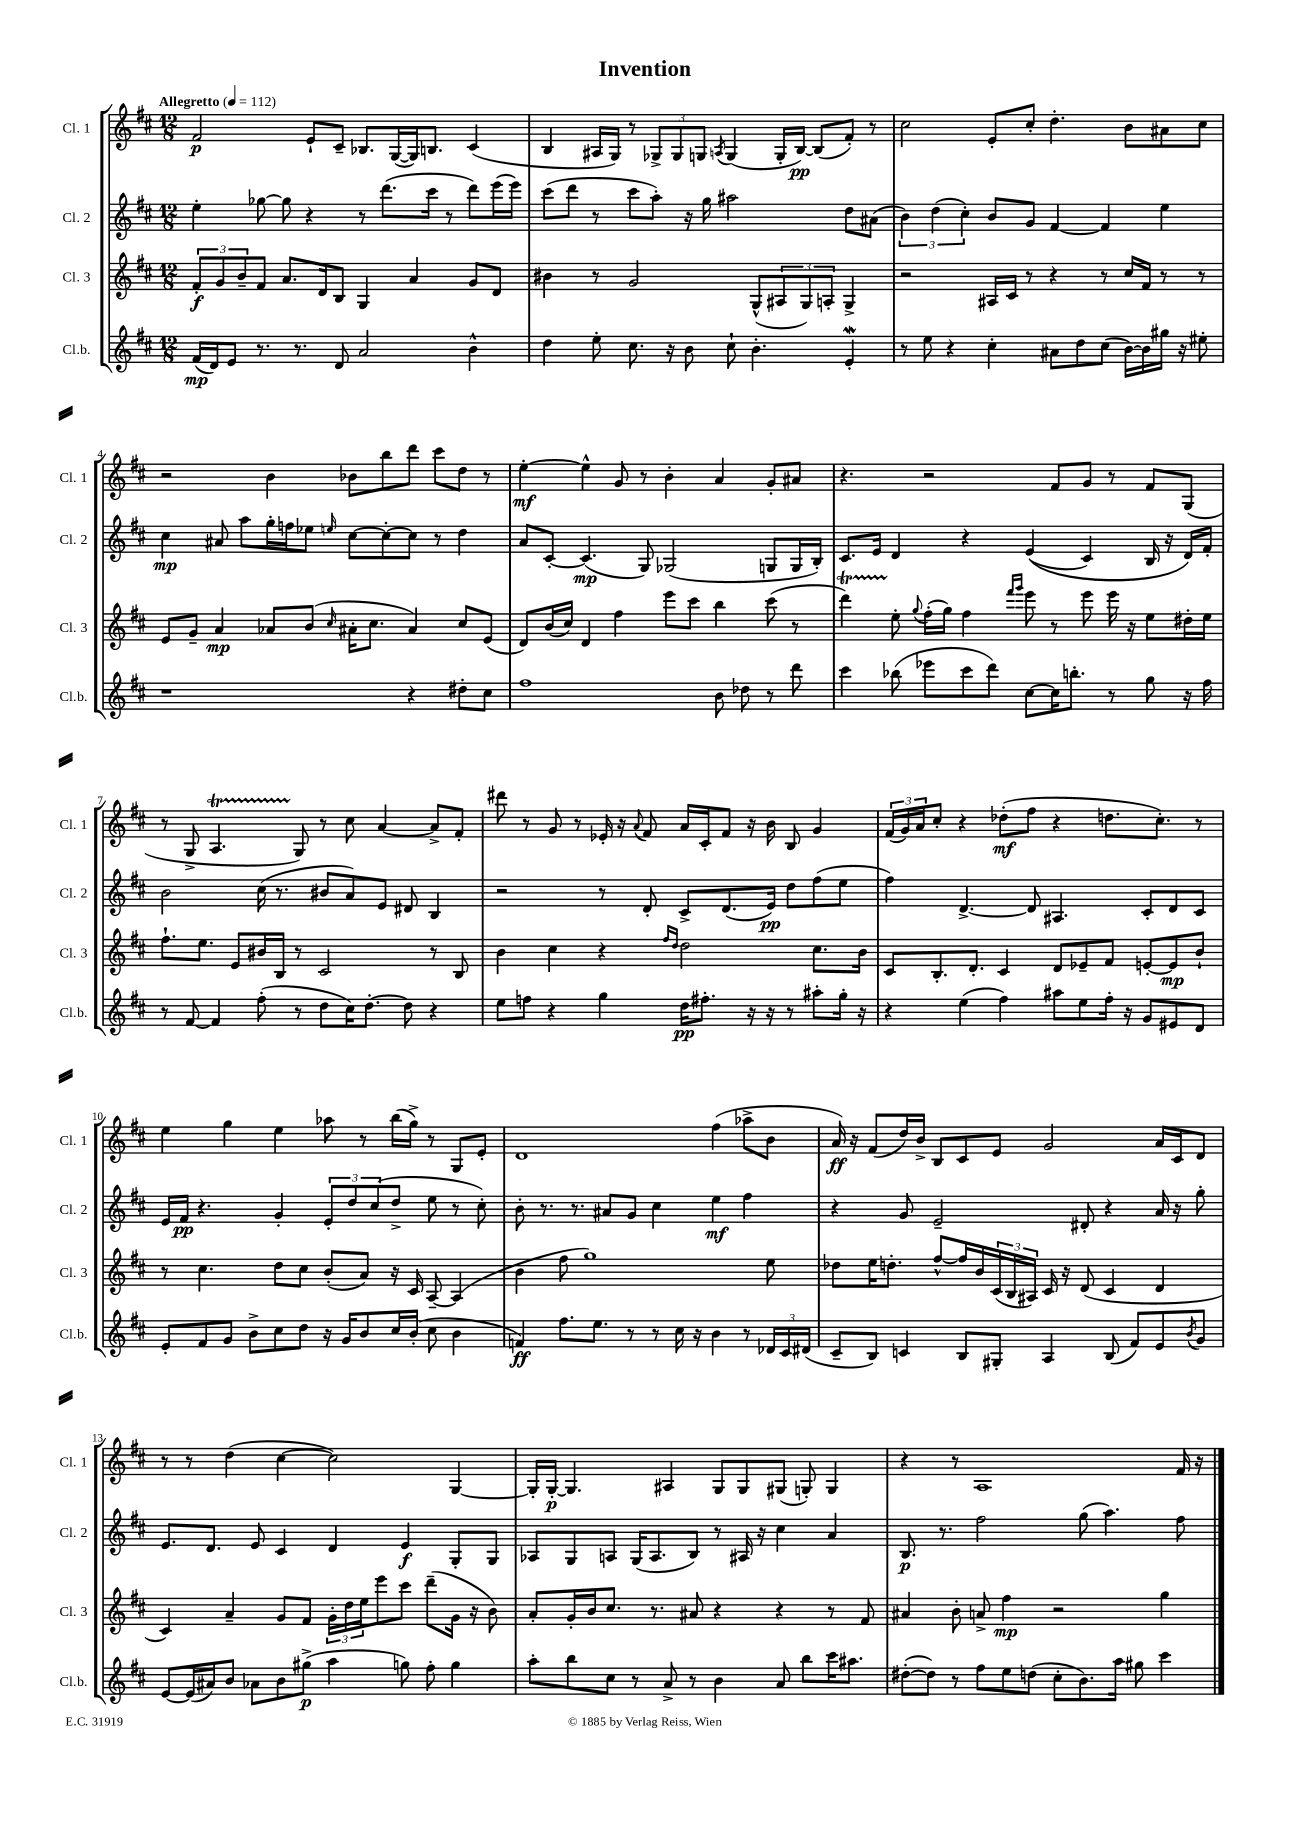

**kern	**kern	**kern	**kern
*staff4	*staff3	*staff2	*staff1
*clefG2	*clefG2	*clefG2	*clefG2
*k[f#c#]	*k[f#c#]	*k[f#c#]	*k[f#c#]
*M12/8	*M12/8	*M12/8	*M12/8
*MM112	*MM112	*MM112	*MM112
(16f#	12f#'	4ee'	2f#
16d)	.	.	.
.	12g	.	.
8e	.	.	.
.	12b~	.	.
8.r	8f#	[8gg-	.
.	8.a	8gg-]	.
8.r	.	.	.
.	.	4r	8e`
.	16d	.	.
8d	8B	.	8c#~
2a	4G	8r	8.B-
.	.	(8.ddd	.
.	.	.	([16G
.	4a	.	16G])
.	.	16ccc#	8.B
.	.	8r	.
4b^^	8g	8ddd)	(4c#
.	8d	(16eee	.
.	.	16eee)	.
=	=	=	=
4dd	4b#	(8ccc#	4B
.	.	8ddd	.
8ee'	8r	8r	16A#
.	.	.	16G)
8.cc#	2g	8ccc#	8r
.	.	8aa')	12G-^
16r	.	.	.
.	.	.	12G-
8b	.	16r	.
.	.	.	12G
.	.	16gg	.
.	.	.	8qA
8cc#`	.	2aa#	(4G
4.b'	(8G^^	.	.
.	12A#	.	16G'
.	.	.	[16B)
.	12G)	.	.
.	.	.	(8B]
.	12A'	.	.
4e'	4G^	8dd	8f#')
.	.	(8a#	8r
=	=	=	=
8r	2r	6b)	2cc#
8ee	.	.	.
.	.	(6dd	.
4r	.	.	.
.	.	6cc#')	.
4cc#'	16A#	8b	8e'
.	16c#	.	.
.	8r	8g	8cc#'
8a#	4r	[4f#	4.dd'
8dd	.	.	.
(8cc#	8r	4f#]	.
[16b)	16cc#	.	8b
16b]	16f#	.	.
16gg#	8r	4ee	8a#
16r	.	.	.
8ee#'	8r	.	8cc#
=	=	=	=
1r	8e	4cc#	2r
.	8g~	.	.
.	4a	8a#	.
.	.	8aa	.
.	8a-	16gg'	4b
.	.	16ff	.
.	(8b	8ee-	.
.	16qqcc#	16qqee	.
.	16a#'	[8cc#	8b-
.	8.cc#	.	.
.	.	8cc#'_	8bb
4r	4a#)	8cc#]	8ddd
.	.	8r	8ccc#
8dd#'	8cc#	4dd	8dd
8cc#	(8e	.	8r
=	=	=	=
1ff#	8d)	8a	[4ee'
.	(16b	[8c#'	.
.	16cc#)	.	.
.	4d	(4.c#]	4ee^^]
.	4ff#	.	8g
.	.	8G)	8r
.	8eee	(2G-	4b'
.	8ccc#	.	.
8b	4bb	.	4a
8dd-	.	.	.
8r	(8ccc#	8G	8g'
8ddd	8r	16G	8a#
.	.	16B')	.
=	=	=	=
4ccc#	4ddd)	8.c#	4.r
.	.	16e	.
(8bb-	8ee'	4d	.
.	8qqgg	.	.
8eee-	(16ff#'	.	2r
.	16gg)	.	.
8ccc#	4ff#	4r	.
8ddd)	.	.	.
.	16qqfff#	.	.
.	16qqggg	.	.
[8cc#	8eee	&((4e	.
16cc#]	8r	.	8f#
8.bb'	.	.	.
.	8eee	4c#)	8g
8r	16eee	.	8r
.	16r	.	.
8gg	8ee	16B	8f#
.	.	16r	.
16r	16dd#'	16d&)	(8G
16ff#	16ee	16f#'	.
=	=	=	=
8r	8.ff#`	2b	8r
[8f#	.	.	8G^
.	8.ee	.	.
4f#]	.	.	4.A
.	8e	.	.
(8ff#'	16b#	(16cc#	.
.	16B	8.r	.
8r	8r	.	8G)
8dd	2c#	8b#	8r
16cc#)	.	8a)	8cc#
[8.dd'	.	.	.
.	.	8e	[4a
8dd]	.	8d#	.
4r	8r	4B	8a^]
.	8B	.	8f#'
=	=	=	=
8ee	4b	2r	8ddd#
8ff	.	.	8r
4r	4cc#	.	8g
.	.	.	8r
4gg	4r	8r	16e-'
.	.	.	16r
.	.	.	8qqa
.	.	8d'	8f#
.	16qqff#	.	.
.	16qqdd	.	.
16dd	2dd	8c#^	16a
8.ff#'	.	.	16c#'
.	.	(8.d	8f#
16r	.	.	16r
16r	.	16e)	16b
8r	.	8dd	8B
8aa#'	8.cc#	(8ff#	4g
16gg'	.	8ee	.
16r	16b	.	.
=	=	=	=
4r	8c#	4ff#)	(24f#
.	.	.	24g)
.	.	.	24a
.	8.B'	.	8cc#'
(4ee	.	[4.d^	4r
.	8.d'	.	.
4ff#)	4c#	.	(8dd-'
.	.	8d]	8ff#
8aa#	8d	4.A#	4r
8ee	8e-~	.	.
16ff#'	8f#	.	8.dd
16r	.	.	.
8g	[8e'	8c#'	.
.	.	.	8.cc#')
8e#	8e]	8d	.
8d	8b`	8c#	8r
=	=	=	=
8e'	8r	16e	4ee
.	.	16f#	.
8f#	4.cc#	4.r	.
8g	.	.	4gg
8b^	.	.	.
8cc#	8dd	4g'	4ee
8dd	8cc#	.	.
16r	(8b'	12e'	8aa-
16g	.	.	.
.	.	12dd	.
8b	8a)	.	8r
.	.	(12cc#	.
16cc#	16r	8dd^	(16bb
(16b'	16c#	.	16gg^)
8cc#	[8A~	8ee	8r
4b	(4A]	8r	8G
.	.	8cc#')	8e'
=	=	=	=
4f)	4b	8b'	1d
.	.	8.r	.
8.ff#	8ff#	.	.
.	.	8.r	.
.	1gg)	.	.
8.ee	.	.	.
.	.	8a#	.
8r	.	8g	.
8r	.	4cc#	.
16cc#	.	.	.
16r	.	.	.
4b	.	4ee	(4ff#
8r	.	4ff#	8aa-^
24d-	8ee	.	8b
24c#	.	.	.
(24d#	.	.	.
=	=	=	=
8c#~	8dd-	4r	16a)
.	.	.	16r
8B)	16ee	.	(8f#
.	8.dd'	.	.
4c	.	8g	16dd)
.	.	.	16b^
.	[8ff#^^	2e~	8B
8B	16ff#]	.	8c#
.	16b	.	.
8G#'	(24c#	.	8e
.	24B	.	.
.	24A#)	.	.
4A	16c#	.	2g
.	16r	.	.
.	(8d	8d#'	.
(8B	4c#	4r	.
8f#)	.	.	.
8e	4d	16a	16a
.	.	16r	16c#
8qb	.	.	.
8g	.	8gg'	8d
=	=	=	=
[8e	4c#)	8.e	8r
(16e]	.	.	8r
16a#)	.	8.d	.
8b	4a~	.	(4dd
8a-	.	8e	.
8b	8g	4c#	[4cc#
(8gg#^	8f#	.	.
4aa	24g'	4d	2cc#])
.	24dd	.	.
.	24ee	.	.
.	8eee	.	.
8gg)	8ccc#	4e	.
8ff#'	(8ddd~	.	.
4gg	16g	8G'	[4G
.	16r	.	.
.	8b)	8G	.
=	=	=	=
8aa'	8a'	8A-	16G']
.	.	.	[16G'
8bb	16g'	8G	4.G]
.	16b	.	.
8cc#	8.cc#	8A	.
8r	.	(16G	.
.	8.r	8.A	.
8a^	.	.	4A#
8r	8a#	8B)	.
4b	4r	8r	8G
.	.	16A#	8G
.	.	16r	.
8a	4r	4cc#	(8G#
8bb	.	.	8G')
16ccc#	8r	4a	4G
8.aa#	.	.	.
.	8f#	.	.
=	=	=	=
([8dd#'	4a#	8.B	4r
8dd#])	.	.	.
.	.	8.r	.
8r	8b'	.	8r
8ff#	8a^	2ff#	1A
8ee	4ff#	.	.
(8dd	.	.	.
8cc#'	2r	.	.
8.b)	.	(8gg	.
.	.	4.aa)	.
16aa	.	.	.
8gg#	.	.	.
4ccc#	4gg	.	.
.	.	8ff#	16f#
.	.	.	16r
==	==	==	==
*-	*-	*-	*-
